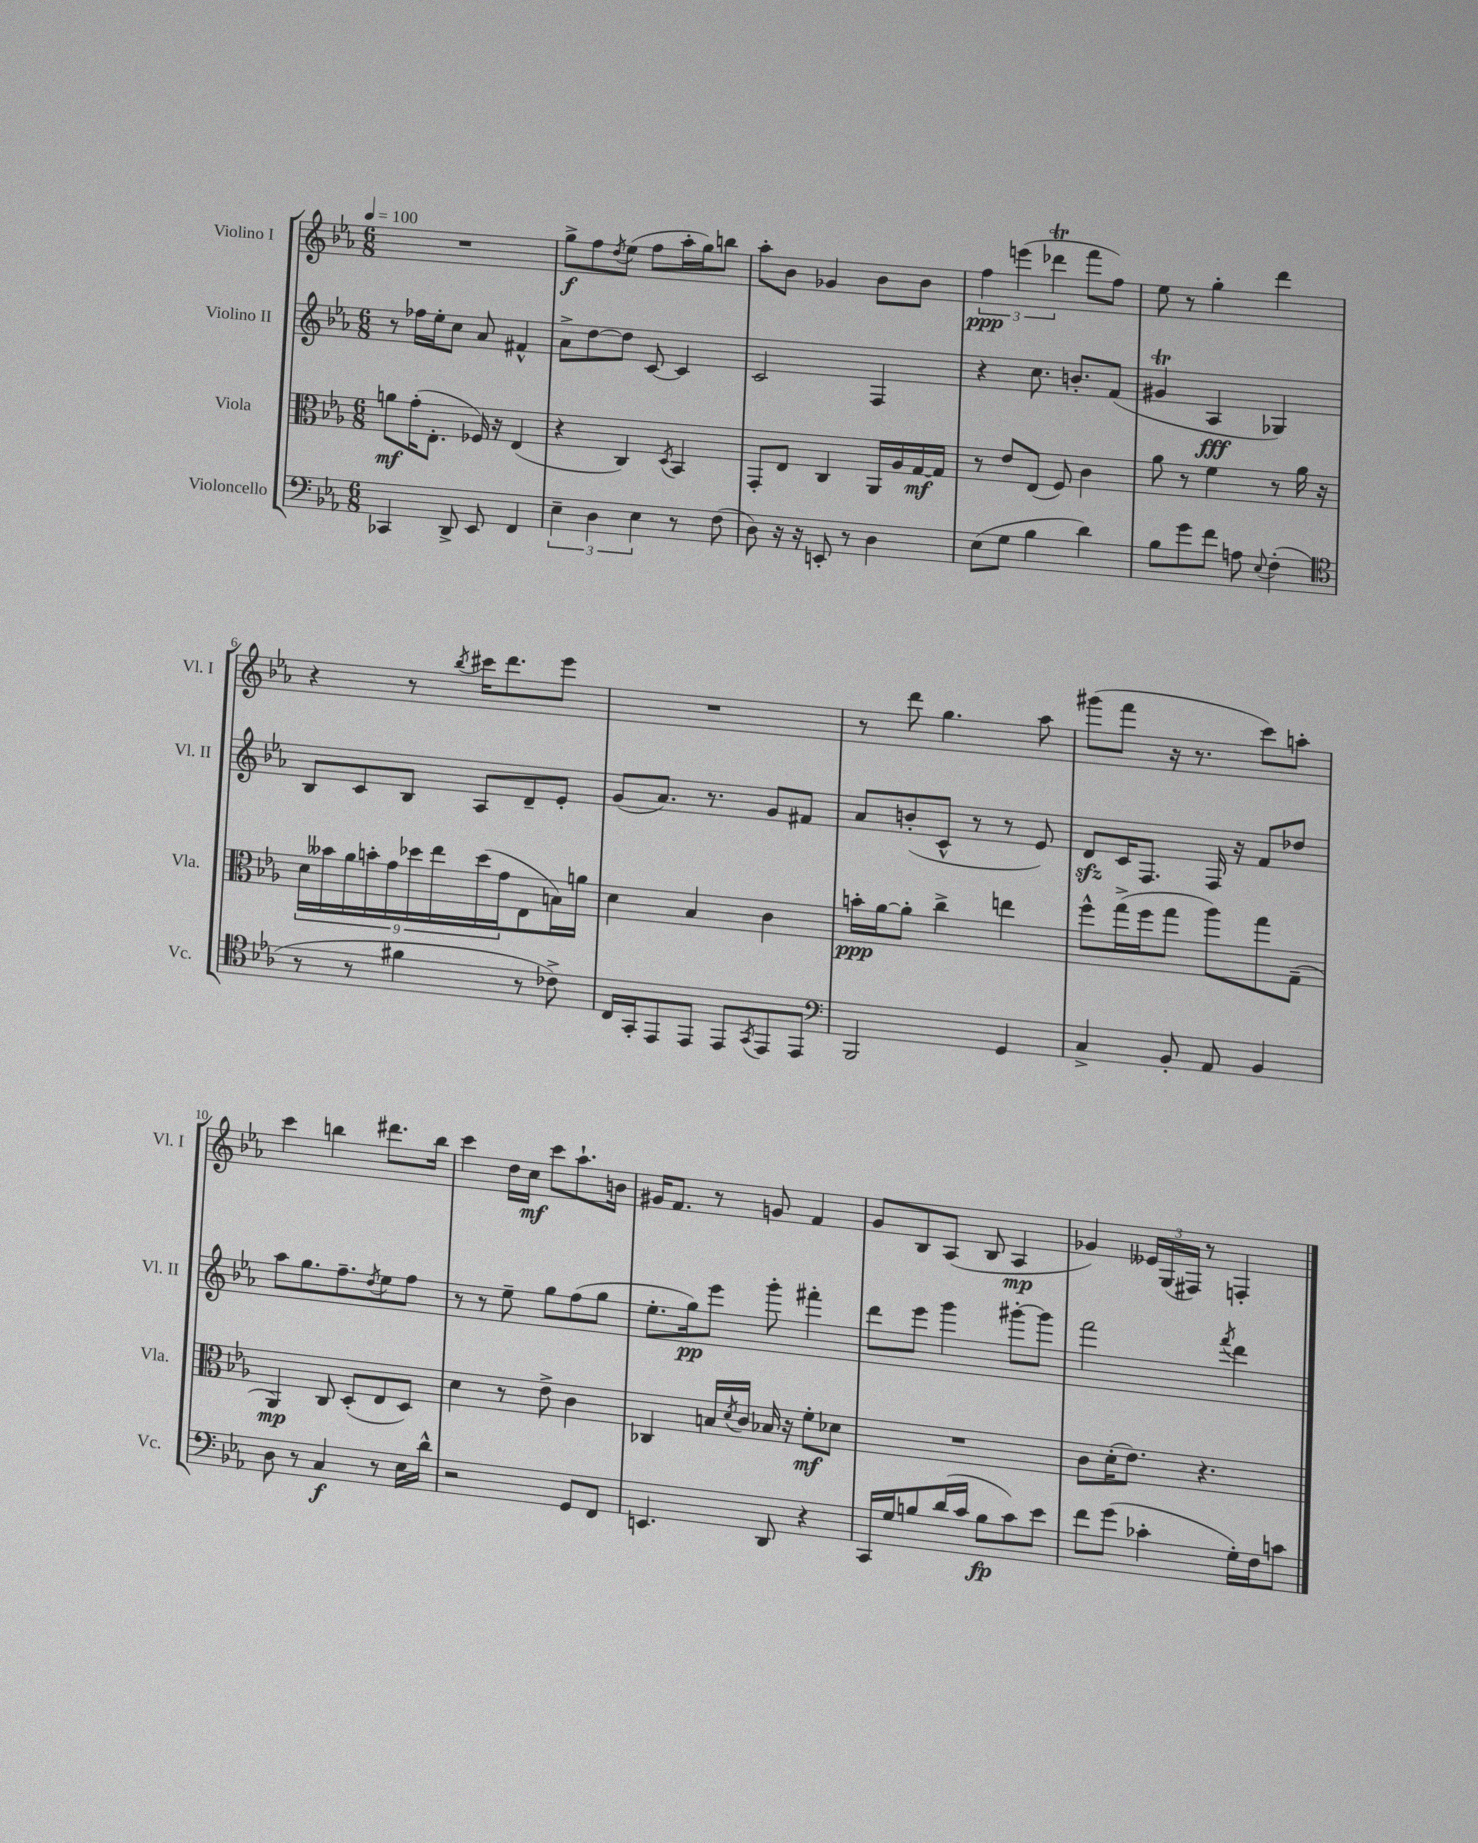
<<
\new StaffGroup <<
\new Staff = "s0" \with { instrumentName = "Violino I" shortInstrumentName = "Vl. I" } {
    \clef treble \key ees \major \numericTimeSignature \time 6/8 \tempo 4 = 100
    R2. |
    g''8->\f f''8 \acciaccatura { d''8 } ees''8( f''8 aes''16-. g''16) b''8 |
    aes''8-. bes'8 ges'4 bes'8 bes'8 |
    \tuplet 3/2 { f''4\ppp e'''4( des'''4\trill } f'''8 f''8) |
    ees''8 r8 g''4-. d'''4 |
    r4 r8 \acciaccatura { bes''8 } cis'''16 d'''8. ees'''8 |
    R2. |
    r8 d'''8 g''4. aes''8 |
    gis'''8( f'''8 r16 r8. c'''8) a''8-. |
    c'''4 b''4 dis'''8. b''16 |
    c'''4 d''16 c''16\mf c'''8 aes''8.-! b'16 |
    gis'16 f'8. r8 g'8 f'4 |
    g'8 bes8 aes8( bes8 aes4\mp |
    ges'4) \tuplet 3/2 { eeses'16 g16( fis16) } r8 f4-. \bar "|." |
}
\new Staff = "s1" \with { instrumentName = "Violino II" shortInstrumentName = "Vl. II" } {
    \clef treble \key ees \major \numericTimeSignature \time 6/8
    r8 fes''16 ees''16-. c''8 aes'8 fis'4-^ |
    aes'8-> d''8~ d''8 c'8~ c'4 |
    c'2 f4 |
    r4 c''8. b'8.-. f'8( |
    gis'4\trill aes4\fff ges4) |
    bes8 c'8 bes8 aes8 d'8-- ees'8-. |
    g'8( aes'8.) r8. g'8 fis'8 |
    aes'8 b'8-.( c'8-^ r8 r8 ees'8) |
    d'8\sfz c'16 f8. f16 r16 f'8 des''8 |
    aes''8 g''8. f''8.-- \acciaccatura { d''8 } ees''8 f''8 |
    r8 r8 ees''8-- g''8 f''8( g''8 |
    ees''8.-. g''16\pp) ees'''8 g'''8-. fis'''4-. |
    d'''8 ees'''8 g'''4 gis'''8~-. gis'''8 |
    f'''2 \acciaccatura { f'''8 } d'''4 \bar "|." |
}
\new Staff = "s2" \with { instrumentName = "Viola" shortInstrumentName = "Vla." } {
    \clef alto \key ees \major \numericTimeSignature \time 6/8
    a'8\mf g'16-.( ees8.-. fes16) r16 ees4( |
    r4 c4) \acciaccatura { d8 } bes,4 |
    g,8-. ees8 c4 aes,16 aes16 g16~\mf g16 |
    r8 ees'8 ees8( f8) c'4 |
    aes'8 r8 f'4 r8 aes'16 r16 |
    \tuplet 9/8 { d'16 beses'16 aes'16 b'16-. g'16 des''16 ees''16 des''16( g'16 } ees8 b16) a'16 |
    d'4 bes4 c'4 |
    b'16-.\ppp aes'16~ aes'8-. c''4-> e''4 |
    f''8-^ g''16->( f''16 g''8 aes''8) g''8 g8--( |
    aes,4\mp) c8 d8-.( ees8 d8) |
    d'4 r8 ees'8-> c'4 |
    ces4 b16 \acciaccatura { d'8 } c'16 bes16 r16 f'8-.\mf des'8 |
    R2. |
    c'8 d'16-.( ees'8.) r4. \bar "|." |
}
\new Staff = "s3" \with { instrumentName = "Violoncello" shortInstrumentName = "Vc." } {
    \clef bass \key ees \major \numericTimeSignature \time 6/8
    ces,4 d,8-> ees,8 f,4 |
    \tuplet 3/2 { ees4-- d4 ees4 } r8 f8( |
    d8) r16 r16 e,8-. r8 d4 |
    ees8( g8 bes4 d'4) |
    bes8 g'8 f'8 a8 \appoggiatura { ees8 } f4-.( |
    \clef tenor r8 r8 fis'4 r8 ces'8->) |
    c16 g,16-. ees,8 ees,8 ees,8 \acciaccatura { g,8 } ees,8 ees,8 |
    \clef bass bes,,2 g,4 |
    c4-> bes,8-. aes,8 bes,4 |
    d8 r8 c4\f r8 ees16 d'16-^ |
    r2 g,8 f,8 |
    e,4. d,8 r4 |
    c,16 g16 b8 d'16( c'16 b8\fp c'8) ees'8 |
    f'8 g'8( ces'4-. g16-.) f16 c'8 \bar "|." |
}
>>
>>
